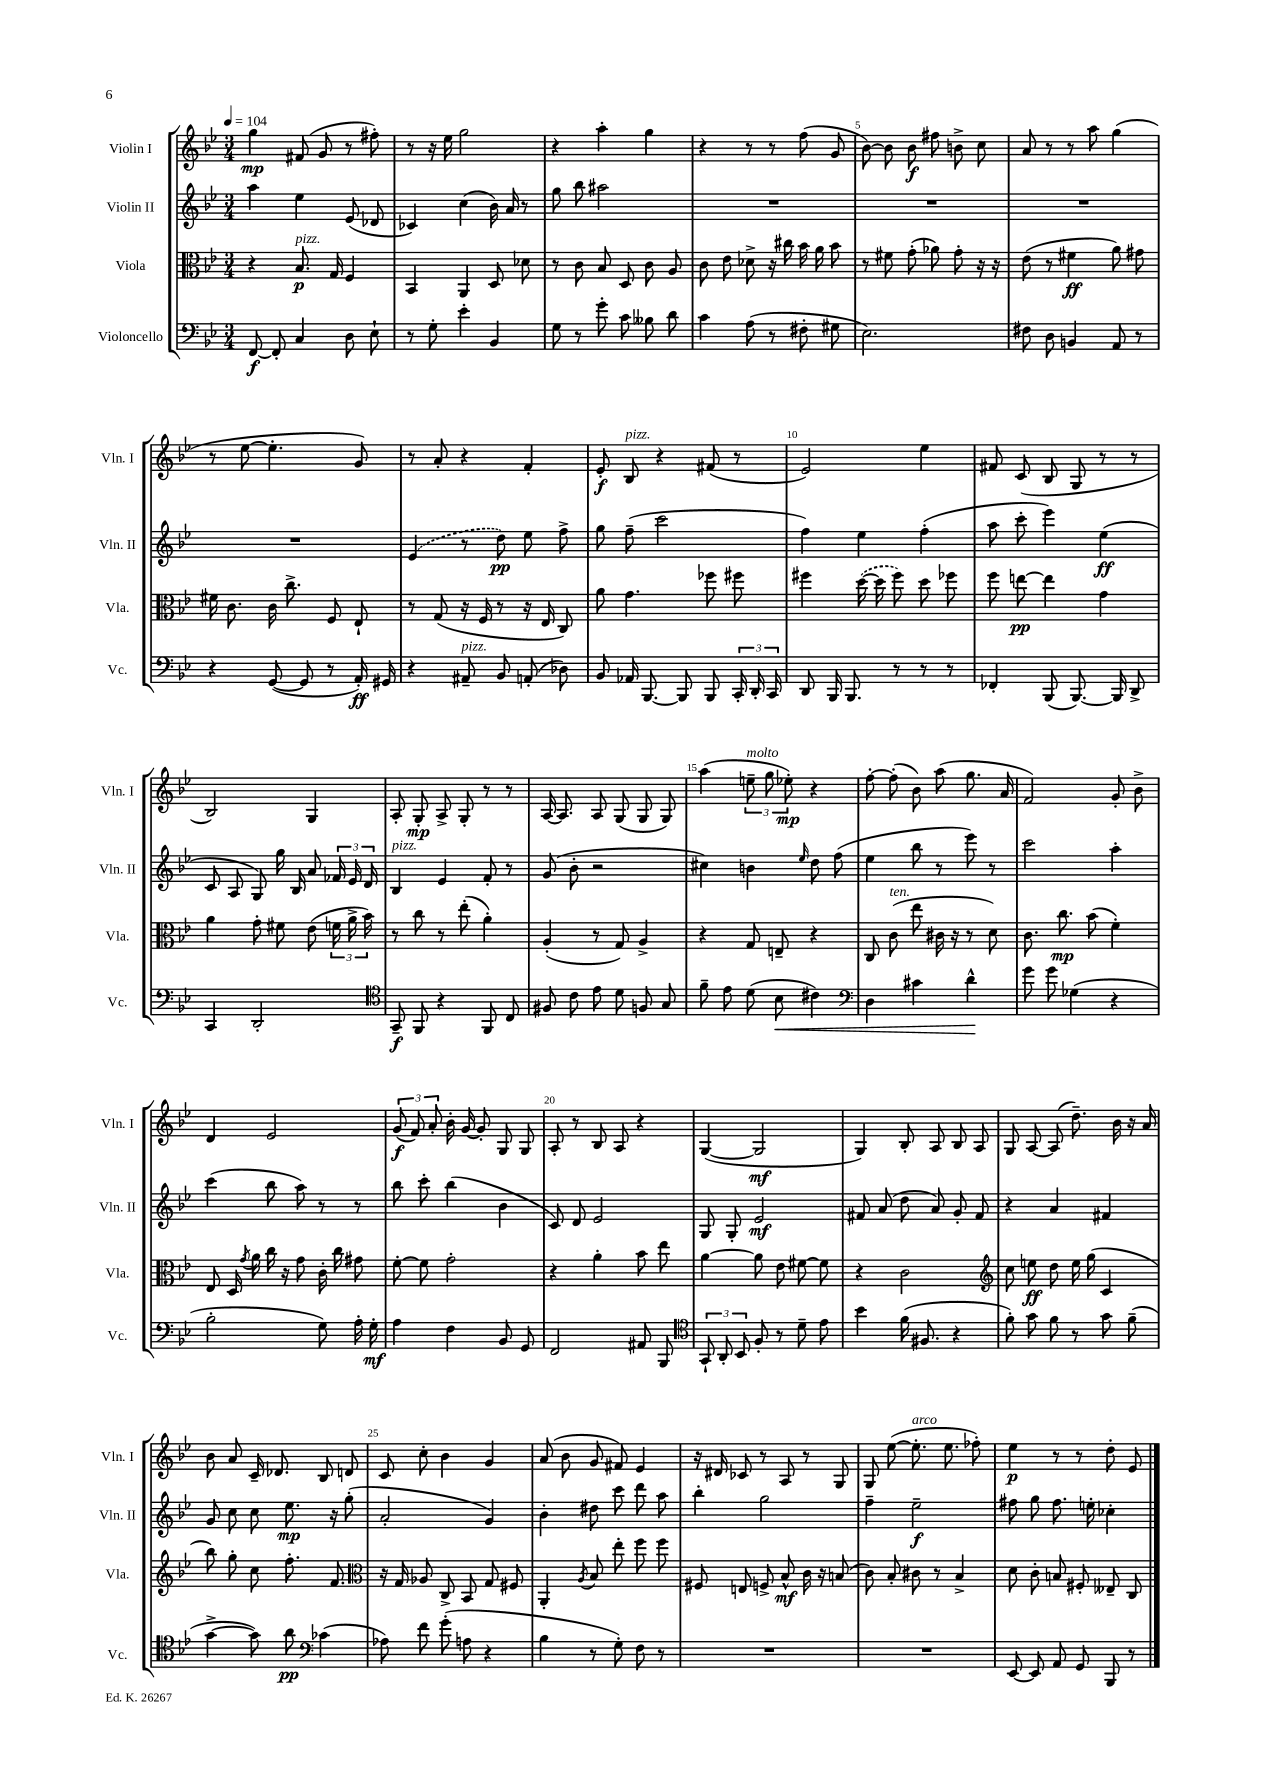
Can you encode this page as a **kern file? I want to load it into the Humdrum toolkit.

**kern	**dynam	**kern	**dynam	**kern	**dynam	**kern	**dynam
*part4	*part4	*part3	*part3	*part2	*part2	*part1	*part1
*staff4	*staff4	*staff3	*staff3	*staff2	*staff2	*staff1	*staff1
*I"Violoncello	*	*I"Viola	*	*I"Violin II	*	*I"Violin I	*
*I'Vc.	*	*I'Vla.	*	*I'Vln. II	*	*I'Vln. I	*
*clefF4	*	*clefC3	*	*clefG2	*	*clefG2	*
*k[b-e-]	*	*k[b-e-]	*	*k[b-e-]	*	*k[b-e-]	*
*M3/4	*	*M3/4	*	*M3/4	*	*M3/4	*
*MM104	*	*MM104	*	*MM104	*	*MM104	*
=1	=1	=1	=1	=1	=1	=1	=1
[8FF/	f	4r	.	4aa\	.	4gg\	mp
8FF'/]	.	.	.	.	.	.	.
!	!	!LO:TX:a:i:t=pizz.	!	!	!	!	!
4C/	.	8.B-/	p	4ee-\	.	(8f#X/	.
.	.	.	.	.	.	8g/	.
.	.	16G/	.	.	.	.	.
8D\	.	4F/	.	(8e-/	.	8r	.
8E-`\	.	.	.	8d-X/	.	8ff#X'\)	.
=2	=2	=2	=2	=2	=2	=2	=2
8r	.	4BB-/	.	4c-X/)	.	8r	.
8G'\	.	.	.	.	.	16r	.
.	.	.	.	.	.	16ee-\	.
4e-'\	.	4AA/	.	(4cc\	.	2gg\	.
4BB-/	.	8D/	.	16b-\)	.	.	.
.	.	.	.	16a/	.	.	.
.	.	8d-X\	.	8r	.	.	.
=3	=3	=3	=3	=3	=3	=3	=3
8G\	.	8r	.	8gg\	.	4r	.
8r	.	8c\	.	8bb-\	.	.	.
8g'\	.	8B-/	.	2aa#X\	.	4aa'\	.
8c\	.	8D/	.	.	.	.	.
8B--X\	.	8c\	.	.	.	4gg\	.
8d\	.	8A/	.	.	.	.	.
=4	=4	=4	=4	=4	=4	=4	=4
4c\	.	8c\	.	2.r	.	4r	.
.	.	8e-\	.	.	.	.	.
(8A\	.	8d-X^\	.	.	.	8r	.
8r	.	16r	.	.	.	8r	.
.	.	16cc#X\	.	.	.	.	.
8F#X'\	.	16b-\	.	.	.	(8ff\	.
.	.	16a\	.	.	.	.	.
8G#X\	.	8b-\	.	.	.	8g/	.
=5	=5	=5	=5	=5	=5	=5	=5
2.E-\)	.	8r	.	2.r	.	[8b-\)	.
.	.	8f#X\	.	.	.	8b-\]	.
.	.	(8g'\	.	.	.	8b-\	f
.	.	8a-X\)	.	.	.	8ff#X\	.
.	.	8g'\	.	.	.	8bn^\	.
.	.	16r	.	.	.	8cc\	.
.	.	16r	.	.	.	.	.
=6	=6	=6	=6	=6	=6	=6	=6
8F#X\	.	(8e-\	.	2.r	.	8a/	.
8D\	.	8r	.	.	.	8r	.
4BBn/	.	4f#X\	ff	.	.	8r	.
.	.	.	.	.	.	8aa\	.
8AA/	.	8a\)	.	.	.	(4gg\	.
8r	.	8g#X\	.	.	.	.	.
!!LO:LB:g=z
=7	=7	=7	=7	=7	=7	=7	=7
4r	.	16f#X\	.	2.r	.	8r	.
.	.	8.c\	.	.	.	.	.
.	.	.	.	.	.	[8ee-\	.
([8GG/	.	16c\	.	.	.	4.ee-'\]	.
.	.	8.cc^\	.	.	.	.	.
8GG/]	.	.	.	.	.	.	.
8r	.	8F/	.	.	.	.	.
16AA'/)	ff	8E-`/	.	.	.	8g/)	.
16GG#X/	.	.	.	.	.	.	.
=8	=8	=8	=8	=8	=8	=8	=8
4r	.	8r	.	(4e-/	.	8r	.
.	.	(8G/	.	.	.	8a'/	.
!LO:TX:a:i:t=pizz.	!	!	!	!	!	!	!
8AA#X~/	.	16r	.	8r	.	4r	.
.	.	16F/	.	.	.	.	.
8BB-/	.	8r	.	8dd\)	pp	.	.
(8AAn'/	.	16r	.	8ee-\	.	4f'/	.
.	.	16E-/	.	.	.	.	.
8D-X\)	.	8C/)	.	8ff^\	.	.	.
=9	=9	=9	=9	=9	=9	=9	=9
8BB-/	.	8a\	.	8gg\	.	8e-'/	f
!	!	!	!	!	!	!LO:TX:a:i:t=pizz.	!
16AA-X/	.	4.g\	.	(8ff~\	.	8B-/	.
[8.BBB-/	.	.	.	.	.	.	.
.	.	.	.	2ccc\	.	4r	.
8BBB-/]	.	.	.	.	.	.	.
8BBB-/	.	8ff-X\	.	.	.	(8f#X/	.
24CC'/	.	8ff#X\	.	.	.	8r	.
24DD'/	.	.	.	.	.	.	.
24CC/	.	.	.	.	.	.	.
=10	=10	=10	=10	=10	=10	=10	=10
8DD/	.	4ff#X\	.	4ff\)	.	2e-/)	.
16BBB-/	.	.	.	.	.	.	.
8.BBB-/	.	.	.	.	.	.	.
.	.	([16dd\	.	4ee-\	.	.	.
.	.	16dd\]	.	.	.	.	.
8r	.	8ff#\)	.	.	.	.	.
8r	.	8dd\	.	(4ff'\	.	4ee-\	.
8r	.	8ff-X\	.	.	.	.	.
=11	=11	=11	=11	=11	=11	=11	=11
4FF-X'/	.	8ff\	.	8aa\	.	8f#X/	.
.	.	[8een\	pp	8ccc'\	.	(8c/	.
(8BBB-/	.	4ee\]	.	4eee-\)	.	8B-/	.
[8.BBB-/)	.	.	.	.	.	8G/	.
.	.	4g\	.	(4ee-\	ff	8r	.
16BBB-/]	.	.	.	.	.	.	.
8DD^/	.	.	.	.	.	8r	.
!!LO:LB:g=z
=12	=12	=12	=12	=12	=12	=12	=12
4CC/	.	4a\	.	8c/	.	2B-/)	.
.	.	.	.	8A/	.	.	.
2DD'/	.	8g'\	.	8G/)	.	.	.
.	.	8f#X\	.	16gg\	.	.	.
.	.	.	.	16B-/	.	.	.
.	.	(8e-\	.	8a/	.	4G/	.
.	.	24fn\	.	24f-X/	.	.	.
.	.	24a^\	.	24e-/	.	.	.
.	.	24b-\)	.	24d/	.	.	.
=13	=13	=13	=13	=13	=13	=13	=13
*clefC4	*	*	*	*	*	*	*
!	!	!	!	!LO:TX:a:i:t=pizz.	!	!	!
8GG~/	f	8r	.	4B-/	.	8A'/	.
8FF/	.	8cc\	.	.	.	8G'/	mp
4r	.	8r	.	4e-/	.	8A^/	.
.	.	(8ee-'\	.	.	.	8G'/	.
8FF/	.	4a'\)	.	8f'/	.	8r	.
8C/	.	.	.	8r	.	8r	.
=14	=14	=14	=14	=14	=14	=14	=14
8F#X/	.	(4A'/	.	(8g/	.	[16A/	.
.	.	.	.	.	.	8.A/]	.
8c\	.	.	.	8b-'\	.	.	.
8e-\	.	8r	.	2r	.	8A/	.
8d\	.	8G/)	.	.	.	(8G/	.
8Fn/	.	4A^/	.	.	.	8G/	.
8G/	.	.	.	.	.	8G/)	.
=15	=15	=15	=15	=15	=15	=15	=15
8f~\	.	4r	.	4cc#X\)	.	(4aa\	.
8e-\	.	.	.	.	.	.	.
!	!	!	!	!	!	!LO:TX:a:i:t=molto	!
(8d\	.	8G/	.	4bn\	.	12een~\	.
.	.	.	.	.	.	12gg\	.
!	!LO:HP:b	!	!	!	!	!	!
8B-\	<	8En~/	.	.	.	.	.
.	.	.	.	.	.	12ee-X'\)	mp
.	.	.	.	16qqee-/	.	.	.
4c#X\)	.	4r	.	8dd\	.	4r	.
.	.	.	.	(8ff\	.	.	.
=16	=16	=16	=16	=16	=16	=16	=16
*clefF4	*	*	*	*	*	*	*
4D\	.	8C/	.	4ee-\	.	[8ff'\	.
!	!	!LO:TX:a:i:t=ten.	!	!	!	!	!
.	.	(8c\	.	.	.	(8ff'\]	.
4c#X\	.	8ee-\	.	8bb-\	.	8b-\)	.
.	.	16c#X\	.	8r	.	(8aa\	.
.	.	16r	.	.	.	.	.
4d^^\	.	8r	.	8eee-\)	.	8.gg\	.
.	.	8d\)	.	8r	.	.	.
.	.	.	.	.	.	16a/	.
.	[	.	.	.	.	.	.
=17	=17	=17	=17	=17	=17	=17	=17
8g\	.	8.c\	.	2ccc\	.	2f/)	.
8g\	.	.	.	.	.	.	.
.	.	8.cc\	mp	.	.	.	.
(4G-X\	.	.	.	.	.	.	.
.	.	(8b-\	.	.	.	.	.
4r	.	4f'\)	.	4aa'\	.	8g'/	.
.	.	.	.	.	.	8b-^\	.
!!LO:LB:g=z
=18	=18	=18	=18	=18	=18	=18	=18
2B-'\	.	8E-/	.	(4ccc\	.	4d/	.
.	.	16D/	.	.	.	.	.
.	.	8qg/	.	.	.	.	.
.	.	16a\	.	.	.	.	.
.	.	16cc\	.	8bb-\	.	2e-/	.
.	.	16r	.	.	.	.	.
.	.	8g\	.	8aa\)	.	.	.
8G\)	.	16c'\	.	8r	.	.	.
.	.	16cc\	.	.	.	.	.
16A'\	.	8g#X\	.	8r	.	.	.
16G'\	mf	.	.	.	.	.	.
=19	=19	=19	=19	=19	=19	=19	=19
4A\	.	[8f'\	.	8bb-\	.	(12g/	f
.	.	.	.	.	.	12f/)	.
.	.	8f\]	.	8ccc'\	.	.	.
.	.	.	.	.	.	12a'/	.
4F\	.	2g'\	.	(4bb-\	.	16b-'\	.
.	.	.	.	.	.	[16g/	.
.	.	.	.	.	.	8g'/]	.
8BB-/	.	.	.	4b-\	.	8G/	.
8GG/	.	.	.	.	.	8G/	.
=20	=20	=20	=20	=20	=20	=20	=20
2FF/	.	4r	.	8c/)	.	8A'/	.
.	.	.	.	8d/	.	8r	.
.	.	4a'\	.	2e-/	.	8B-/	.
.	.	.	.	.	.	8A/	.
8AA#X/	.	8b-\	.	.	.	4r	.
8BBB-/	.	8ee-\	.	.	.	.	.
=21	=21	=21	=21	=21	=21	=21	=21
*clefC4	*	*	*	*	*	*	*
12GG`/	.	[4a\	.	8G/	.	([4G/	.
12AA'/	.	.	.	.	.	.	.
.	.	.	.	8G'/	.	.	.
12BB-/	.	.	.	.	.	.	.
8F'/	.	8a\]	.	2e-/	mf	2G/]	mf
8r	.	8e-\	.	.	.	.	.
8d~\	.	[8f#X\	.	.	.	.	.
8e-\	.	8f#\]	.	.	.	.	.
=22	=22	=22	=22	=22	=22	=22	=22
4b-\	.	4r	.	8f#X/	.	4G/)	.
.	.	.	.	(8a/	.	.	.
(16f\	.	2c\	.	8dd\	.	8B-'/	.
8.F#X/	.	.	.	.	.	.	.
.	.	.	.	8a/)	.	8A/	.
4r	.	.	.	8g'/	.	8B-/	.
.	.	.	.	8f#/	.	8A/	.
=23	=23	=23	=23	=23	=23	=23	=23
*	*	*clefG2	*	*	*	*	*
8f'\)	.	8cc\	.	4r	.	8G/	.
8g\	.	8een\	ff	.	.	[8A/	.
8f\	.	8dd\	.	4a/	.	(8A/]	.
8r	.	16ee\	.	.	.	8.dd~\)	.
.	.	(16gg\	.	.	.	.	.
8g\	.	4c/	.	4f#X/	.	.	.
.	.	.	.	.	.	16b-\	.
(8f~\	.	.	.	.	.	16r	.
.	.	.	.	.	.	16a/	.
!!LO:LB:g=z
=24	=24	=24	=24	=24	=24	=24	=24
[4g^\	.	8bb-\)	.	8g/	.	8b-\	.
.	.	8gg'\	.	8cc\	.	8a/	.
8g\])	.	8cc\	.	8cc\	.	16c~/	.
.	.	.	.	.	.	8.d-X/	.
8a\	pp	8.ff'\	.	8.ee-\	mp	.	.
*clefF4	*	*	*	*	*	*	*
(4c-X\	.	.	.	.	.	8B-/	.
.	.	8.f/	.	16r	.	.	.
.	.	.	.	(8gg'\	.	8dn/	.
=25	=25	=25	=25	=25	=25	=25	=25
*	*	*clefC3	*	*	*	*	*
8A-X\)	.	16r	.	2a'/	.	8c/	.
.	.	16G/	.	.	.	.	.
8f\	.	8A-X/	.	.	.	8cc'\	.
(8g'\	.	8C^/	.	.	.	4b-\	.
8An\	.	8BB-/	.	.	.	.	.
4r	.	8G/	.	4g/)	.	4g/	.
.	.	8F#X/	.	.	.	.	.
=26	=26	=26	=26	=26	=26	=26	=26
4B-\	.	4AA'/	.	4b-'\	.	(8a/	.
.	.	.	.	.	.	8b-\	.
.	.	8qA/	.	.	.	.	.
8r	.	8B-/	.	8dd#X\	.	8g/	.
8G'\)	.	8ee-'\	.	8ccc\	.	8f#X/)	.
8F\	.	8ff\	.	8ddd\	.	4e-/	.
8r	.	8ff\	.	8aa\	.	.	.
=27	=27	=27	=27	=27	=27	=27	=27
2.r	.	8F#X/	.	4bb-'\	.	16r	.
.	.	.	.	.	.	16d#X/	.
.	.	8En/	.	.	.	8c-X/	.
.	.	8Fn^/	.	2gg\	.	8r	.
.	.	8B-^^/	mf	.	.	8A/	.
.	.	16c\	.	.	.	8r	.
.	.	16r	.	.	.	.	.
.	.	(8Bn/	.	.	.	8G/	.
=28	=28	=28	=28	=28	=28	=28	=28
2.r	.	8c\)	.	4ff~\	.	8G/	.
.	.	8B-'/	.	.	.	([8ee-\	.
!	!	!	!	!	!	!LO:TX:a:i:t=arco	!
.	.	8c#X\	.	2ee-~\	f	8.ee-'\]	.
.	.	8r	.	.	.	.	.
.	.	.	.	.	.	8.ee-\	.
.	.	4B-^/	.	.	.	.	.
.	.	.	.	.	.	8ff-X'\)	.
=29	=29	=29	=29	=29	=29	=29	=29
[8EE-/	.	8d\	.	8ff#X\	.	4ee-\	p
8EE-/]	.	8c'\	.	8gg\	.	.	.
8AA/	.	8Bn/	.	8.ff#\	.	8r	.
8GG/	.	8F#X'/	.	.	.	8r	.
.	.	.	.	16een'\	.	.	.
8BBB-/	.	8E--X~/	.	4cc-X'\	.	8dd'\	.
8r	.	8C/	.	.	.	8e-/	.
==	==	==	==	==	==	==	==
*-	*-	*-	*-	*-	*-	*-	*-
